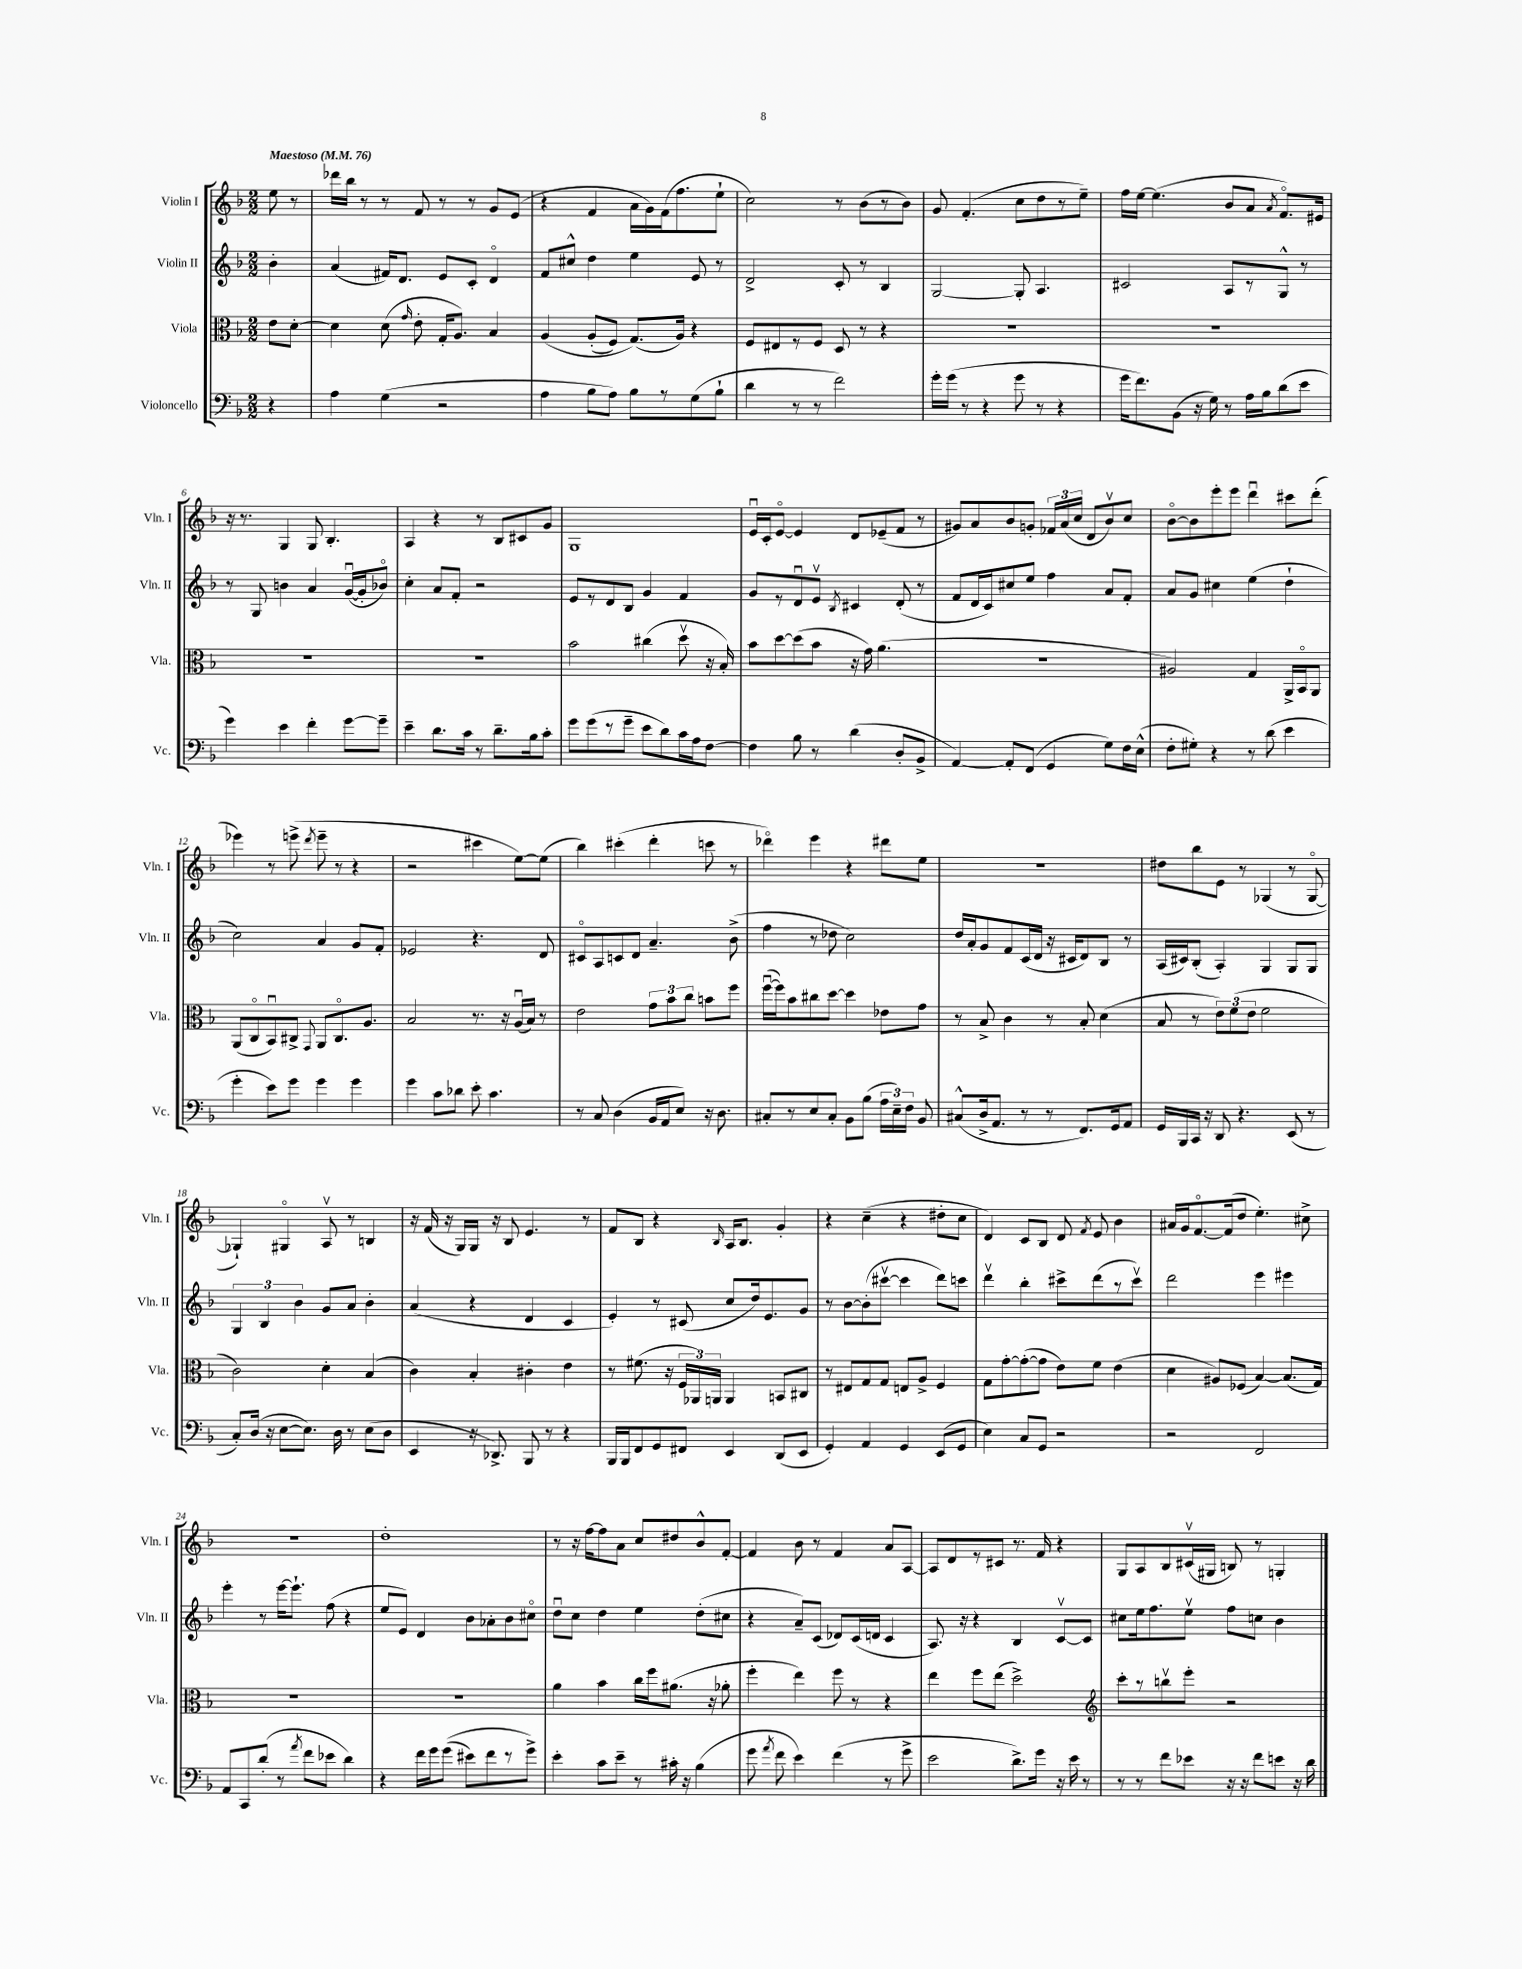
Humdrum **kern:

**kern	**kern	**kern	**kern
*staff4	*staff3	*staff2	*staff1
*clefF4	*clefC3	*clefG2	*clefG2
*k[b-]	*k[b-]	*k[b-]	*k[b-]
*M2/2	*M2/2	*M2/2	*M2/2
*MM76	*MM76	*MM76	*MM76
4r	8e	4b-'	8ee
.	[8d'	.	8r
=	=	=	=
4A	4d]	(4a	16ddd-
.	.	.	16bb-
.	.	.	8r
(4G	(8d	16f#)	8r
.	.	8.d	.
.	16qqg	.	.
.	8e'	.	8f
2r	16G'	8e	8r
.	8.A)	.	.
.	.	8c'	8r
.	4B-	4do	8g
.	.	.	(8e
=	=	=	=
4A	&(4A	8f	4r
.	.	8cc#^^	.
8B-	(8A'	4dd	4f
8A)	8F)	.	.
8B-	(8.G&)	4ee	16a
.	.	.	16g)
8r	.	.	(16f
.	16A)	.	8.ff
(8G	4r	8e	.
8B-`	.	8r	8ee`
=	=	=	=
4d	8F	2d^	2cc)
.	8E#	.	.
8r	8r	.	.
8r	8F	.	.
2f)	8D	8c'	8r
.	8r	8r	(8b-
.	4r	4B-	8r
.	.	.	8b-)
=	=	=	=
16g'	1r	[2G	8g
(16g	.	.	.
8r	.	.	(4.f'
4r	.	.	.
8g	.	8G']	8cc
8r	.	4.A	8dd
4r	.	.	8r
.	.	.	8ee~)
=	=	=	=
16g	1r	2c#	16ff
8.f)	.	.	[16ee
.	.	.	(4.ee]
(8BB-	.	.	.
16r	.	.	.
16G)	.	.	.
8r	.	8A	8b-
16A	.	8r	8a
16B-	.	.	.
.	.	.	8qa
(8d	.	8G^^	8.fo)
8e	.	8r	.
.	.	.	16e#
=	=	=	=
4g)	1r	8r	16r
.	.	.	8.r
.	.	8G	.
4e	.	4b	4G
4f'	.	4a	8G
.	.	.	4.B-'
[8g	.	([16gu	.
.	.	16g']	.
8g~]	.	8b-o)	.
=	=	=	=
4e~	1r	4cc'	4A
8.d	.	8a	4r
.	.	8f'	.
16c	.	.	.
8r	.	2r	8r
8.d~	.	.	8B-
.	.	.	8c#
16B-	.	.	.
8c'	.	.	8g
=	=	=	=
8g	2b-	8e	1G
(8g	.	8r	.
8r	.	8d	.
8g~	.	8B-	.
8e	(4cc#	4g	.
8d)	.	.	.
16c	8ddv	4f	.
16A	.	.	.
[8F	16r	.	.
.	16B-')	.	.
=	=	=	=
4F]	8b-	8g	16eu
.	.	.	16c'
.	[8dd	8r	[8eo
8B-	(8dd]	8du	4e]
8r	8b-	8ev	.
.	.	8qB-	.
(4d	16r	4c#	8d
.	16g)	.	.
.	(4.a	.	(8e-~
8D'	.	(8d'	8f
8BB-^	.	8r	8r
=	=	=	=
[4AA)	1r	8f	8g#)
.	.	16d	8a
.	.	16c)	.
8AA']	.	8cc#	8b-
(8FF	.	8ee	8g'
4GG	.	4ff	24f-
.	.	.	(24a
.	.	.	24cc
.	.	.	8d
8G)	.	8a	8b-v)
16F	.	8f'	8cc
(16E^^	.	.	.
=	=	=	=
8F'	2A#)	8a	[8b-o
8G#')	.	8g	8b-]
4r	.	4cc#	8eee'
.	.	.	8eee
8r	4G	(4ee	4dddu
(8d	.	.	.
4e	16AA^	4dd`	8ccc#
.	16BB-o	.	.
.	8AA	.	(8ddd'
=	=	=	=
4g'	(8AA	2cc)	4eee-)
.	8Co	.	.
8e)	8BB-u)	.	8r
8g	8C#^	.	(8eee^
.	8qqGG	.	8qddd
4g	8AA	4a	8eee~
.	8.C#o	.	8r
4g	.	8g	4r
.	8.A	.	.
.	.	8f'	.
=	=	=	=
4g	2B-	2e-	2r
8c	.	.	.
8d-	.	.	.
8e'	8.r	4.r	4ccc#
4.c	.	.	.
.	16r	.	.
.	(16Au	.	[8ee)
.	16B-)	.	.
.	8r	8d	(8ee]
=	=	=	=
8r	2e	8c#o	4bb-)
8C	.	8A	.
(4D	.	8c	(4ccc#'
.	.	8d	.
16BB-	12g	4.a~	4ddd'
16AA	.	.	.
.	12b-	.	.
8E)	.	.	.
.	12cc	.	.
16r	8b	.	8ccc
8.D	.	.	.
.	8ff	(8b-^	8r
=	=	=	=
8C#'	([16ffu	4ff	4ddd-o)
.	16ff])	.	.
8r	8b-	.	.
8E	8cc#	8r	4eee
8C#'	[8dd	8dd-	.
8BB-	4dd]	2cc)	4r
(8B-	.	.	.
24A	8e-	.	8ddd#
24E~)	.	.	.
24F	.	.	.
8BB-	8g	.	8ee
=	=	=	=
(8C#^^	8r	16dd	1r
.	.	16a'	.
16D^	8B-^	8g	.
8.AA	.	.	.
.	4c	8f	.
8r	.	(16c	.
.	.	16d	.
8r	8r	16r	.
.	.	16c#	.
8.FF)	8B-'	8d)	.
.	(4d	8B-	.
16GG	.	.	.
8AA	.	8r	.
=	=	=	=
16GG	8B-	(16A	8dd#
16BBB-	.	16c#)	.
16CC	8r	(8B-'	8bb-
16r	.	.	.
8DD	12e)	4A')	8e
.	(12f	.	.
4.r	.	.	8r
.	12e	.	.
.	2f	4G	(4G-
(8EE	.	8G	8r
8r	.	8G	[8G-o
=	=	=	=
8C')	2c)	6G	4G-`])
(16D	.	.	.
.	.	6B-	.
16r	.	.	.
[8E	.	.	4G#o
.	.	6b-	.
8.E])	.	.	.
.	4d'	8g	8Av
16D	.	.	.
8r	.	8a	8r
(8E	(4B-	4b-'	4B
8D	.	.	.
=	=	=	=
4EE	4c)	(4a	16r
.	.	.	(16f
.	.	.	16r
.	.	.	16G)
16r	4B-'	4r	16G
8.DD-^)	.	.	16r
.	.	.	8B-
8BBB-	4c#'	4d	4.e
8r	.	.	.
4r	4e	4c	.
.	.	.	8r
=	=	=	=
16BBB-	8r	4e')	8f
16BBB-	.	.	.
8FF	(8.f#	.	8B-
8GG	.	8r	4r
.	16r	.	.
8FF#	24F	(8c#	.
.	24AA-)	.	.
.	24AA	.	.
.	.	.	16qqB-
4EE	4AA	8cc	16A
.	.	.	8.B-
.	.	16dd)	.
.	.	8.e	.
(8DD	8BB	.	4g'
8EE	8C#	8g	.
=	=	=	=
4GG')	8r	8r	4r
.	8E#	[8b-	.
4AA	8G	(8b-']	(4cc~
.	8G	[8ccc#v	.
4GG	8E	4ccc#]	4r
.	8A^	.	.
(8EE	4F	8ddd)	8dd#'
8GG	.	8ccc	8cc
=	=	=	=
4E)	8G	4dddv	4d)
.	[8g'	.	.
8C	(8g'_	4bb-'	8c
8GG	8g]	.	8B-
2r	8e)	8ccc#^	8d
.	.	.	8qf
.	8f	(8ddd	8e
.	(4e	8r	4b-
.	.	8ccc#v)	.
=	=	=	=
2r	4d	2ddd	16a#
.	.	.	16g
.	.	.	[8.fo
.	8A#)	.	.
.	.	.	(16f]
.	(8F-	.	8dd
2FF	[4B-)	4eee	4.ee')
.	(8.B-]	4eee#	.
.	.	.	8cc#^
.	16G)	.	.
=	=	=	=
8AA	1r	4eee'	1r
8CC	.	.	.
(8d'	.	8r	.
8r	.	[16eee	.
.	.	8.eee`]	.
8qa	.	.	.
8f	.	.	.
8e-	.	(8ff	.
4d)	.	4r	.
=	=	=	=
4r	1r	8ee	1dd'
.	.	8e)	.
16f	.	4d	.
16g	.	.	.
&((8g	.	.	.
8e#)	.	8b-	.
8f	.	8a-'	.
8r	.	8b-	.
8g^&)	.	8cc#o	.
=	=	=	=
4e'	4a	8ddu	8r
.	.	8cc	16r
.	.	.	[16ff
8c	4b-	4dd	8ff]
8e~	.	.	8a
8r	16cc	4ee	8cc
.	16ff	.	.
16c#'	(8.a#	.	8dd#
16r	.	.	.
(4B-	.	(8dd'	8b-^^
.	16r	.	.
.	8a-'	8cc#	[8f'
=	=	=	=
8g	4ff'	4r	4f]
8qa	.	.	.
8f	.	.	.
4e)	4ee)	8a~)	8b-
.	.	(8c	8r
(4f	8ff	8d-)	4f
.	8r	(16c	.
.	.	16d	.
8r	4r	4c	8a
8g^	.	.	[8A
=	=	=	=
2e	4ee	8.A)	8A]
.	.	.	8d
.	.	16r	.
.	8ff	4r	8r
.	(8ee	.	8c#
8.d^)	2dd^)	4B-	8.r
16g	.	.	16f
16r	.	[8cv	4r
16e	.	.	.
8r	.	8c]	.
=	=	=	=
*	*clefG2	*	*
8r	8ccc'	8cc#	8G
8r	8r	16ee	8A
.	.	8.ff	.
8f	8bbv	.	8B-
8e-	8eee'	8eev	(16c#v
.	.	.	16G#
16r	2r	8ff	8B)
16r	.	.	.
8f	.	8cc	8r
8e	.	4b-	4G'
16r	.	.	.
16d	.	.	.
==	==	==	==
*-	*-	*-	*-
